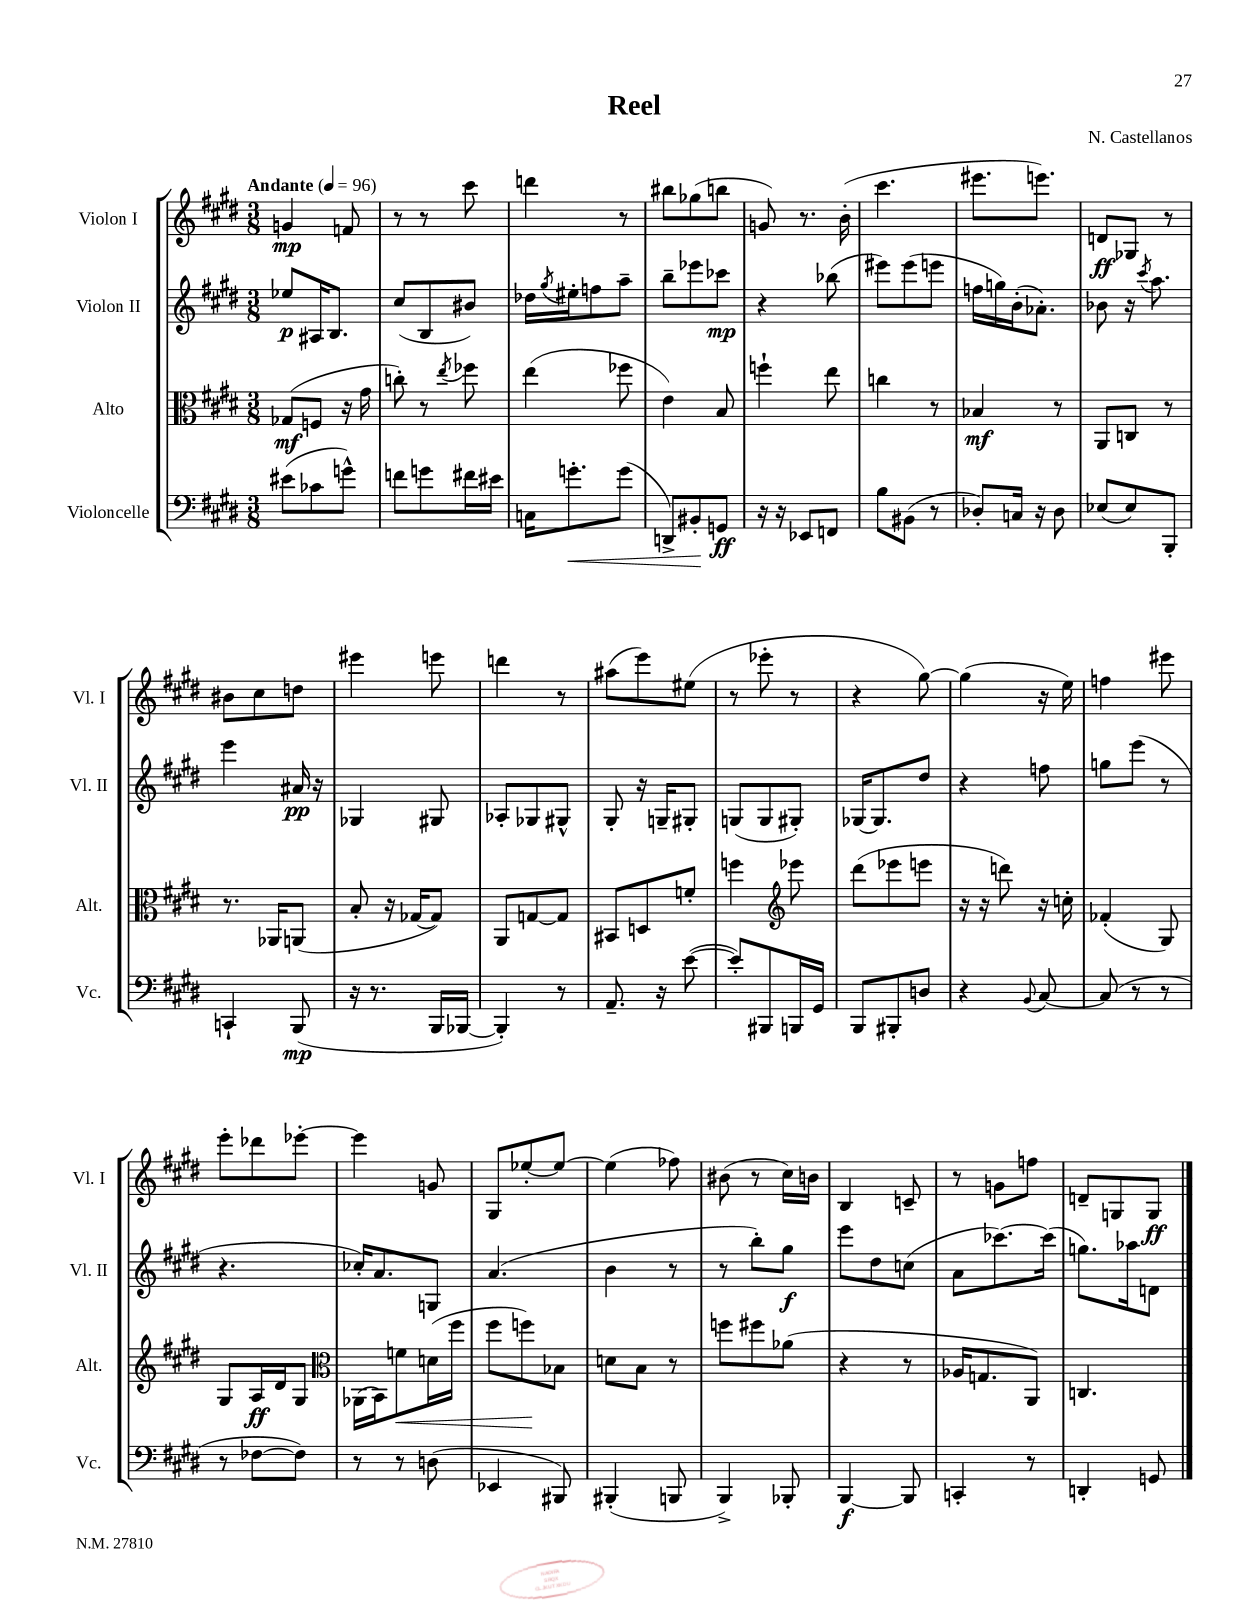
\header { title = "Reel" composer = "N. Castellanos" }
<<
\new StaffGroup <<
\new Staff = "s0" \with { instrumentName = "Violon I" shortInstrumentName = "Vl. I" } {
    \clef treble \key e \major \numericTimeSignature \time 3/8 \tempo "Andante" 4 = 96
    g'4\mp f'8 |
    r8 r8 cis'''8 |
    d'''4 r8 |
    bis''8 ges''8( b''8 |
    g'8) r8. b'16-.( |
    cis'''4. |
    eis'''8. e'''8.) |
    d'8\ff ges8 r8 |
    bis'8 cis''8 d''8 |
    eis'''4 e'''8 |
    d'''4 r8 |
    ais''8( e'''8) eis''8( |
    r8 ees'''8-. r8 |
    r4 gis''8~) |
    gis''4( r16 e''16) |
    f''4 eis'''8 |
    e'''8-. des'''8 ees'''8~-. |
    ees'''4 g'8 |
    gis8 ees''8~-. ees''8~ |
    ees''4( fes''8) |
    bis'8( r8 cis''16) b'16 |
    b4 c'8-- |
    r8 g'8 f''8 |
    d'8-- g8 g8\ff \bar "|." |
}
\new Staff = "s1" \with { instrumentName = "Violon II" shortInstrumentName = "Vl. II" } {
    \clef treble \key e \major \numericTimeSignature \time 3/8
    ees''8\p ais16 b8. |
    cis''8( b8 bis'8) |
    des''16 \acciaccatura { gis''8 } eis''16-. f''8 a''8-- |
    b''8-- ees'''8 ces'''8\mp |
    r4 bes''8( |
    eis'''8) eis'''8( e'''8 |
    f''16 g''16) b'16-.( aes'8.-.) |
    bes'8 r16 \acciaccatura { cis'''8 } a''8. |
    e'''4 ais'16\pp r16 |
    ges4 gis8 |
    aes8-. ges8 gis8-^ |
    gis8-. r16 g16-- gis8-. |
    g8( g8 gis8-.) |
    ges16~ ges8. dis''8 |
    r4 f''8 |
    g''8 e'''8( r8 |
    r4. |
    ces''16-.) a'8. g8 |
    a'4.( |
    b'4 r8 |
    r8 b''8-.) gis''8\f |
    e'''8 dis''8 c''8( |
    a'8 ces'''8.~) ces'''16( |
    g''8.) aes''16 d'8 \bar "|." |
}
\new Staff = "s2" \with { instrumentName = "Alto" shortInstrumentName = "Alt." } {
    \clef alto \key e \major \numericTimeSignature \time 3/8
    ges8\mf( f8 r16 gis'16 |
    c''8-.) r8 \acciaccatura { e''8 } fes''8 |
    e''4( fes''8 |
    e'4) b8 |
    f''4-! e''8 |
    c''4 r8 |
    bes4\mf r8 |
    a,8 c8 r8 |
    r8. aes,16 a,8( |
    b8-. r16 ges16~ ges8) |
    a,8 g8~ g8 |
    bis,8 d8 f'8-. |
    f''4 \clef treble ees'''8 |
    dis'''8( ees'''8 e'''8 |
    r16 r16 d'''8) r16 c''16-. |
    fes'4-.( gis8) |
    gis8 a16\ff dis'16 gis8 |
    \clef alto aes,16( b,16) f'8\< d'16( fis''16 |
    fis''8 f''8\!) bes8 |
    d'8 b8 r8 |
    f''8 fis''8 aes'8( |
    r4 r8 |
    aes16 g8. a,8) |
    c4. \bar "|." |
}
\new Staff = "s3" \with { instrumentName = "Violoncelle" shortInstrumentName = "Vc." } {
    \clef bass \key e \major \numericTimeSignature \time 3/8
    eis'8( ces'8 g'8-^) |
    f'8 g'8 fis'16 eis'16 |
    c16 g'8.-.\< g'8( |
    d,8->) bis,8-.\! g,8\ff |
    r16 r16 ees,8 f,8 |
    b8 bis,8( r8 |
    des8-.) c16 r16 des8 |
    ees8( ees8) b,,8-. |
    c,4-! b,,8\mp( |
    r16 r8. b,,16 bes,,16~ |
    bes,,4-.) r8 |
    a,8.-- r16 e'8~( |
    e'8-.) bis,,8 b,,16 gis,16 |
    b,,8 bis,,8-. d8 |
    r4 \appoggiatura { b,8 } cis8~ |
    cis8( r8 r8 |
    r8 fes8~ fes8) |
    r8 r8 d8( |
    ees,4 bis,,8) |
    bis,,4-.( b,,8 |
    b,,4->) bes,,8-. |
    b,,4~\f b,,8 |
    c,4-. r8 |
    d,4-. g,8 \bar "|." |
}
>>
>>
\layout { \context { \Score \remove "Bar_number_engraver" } }
